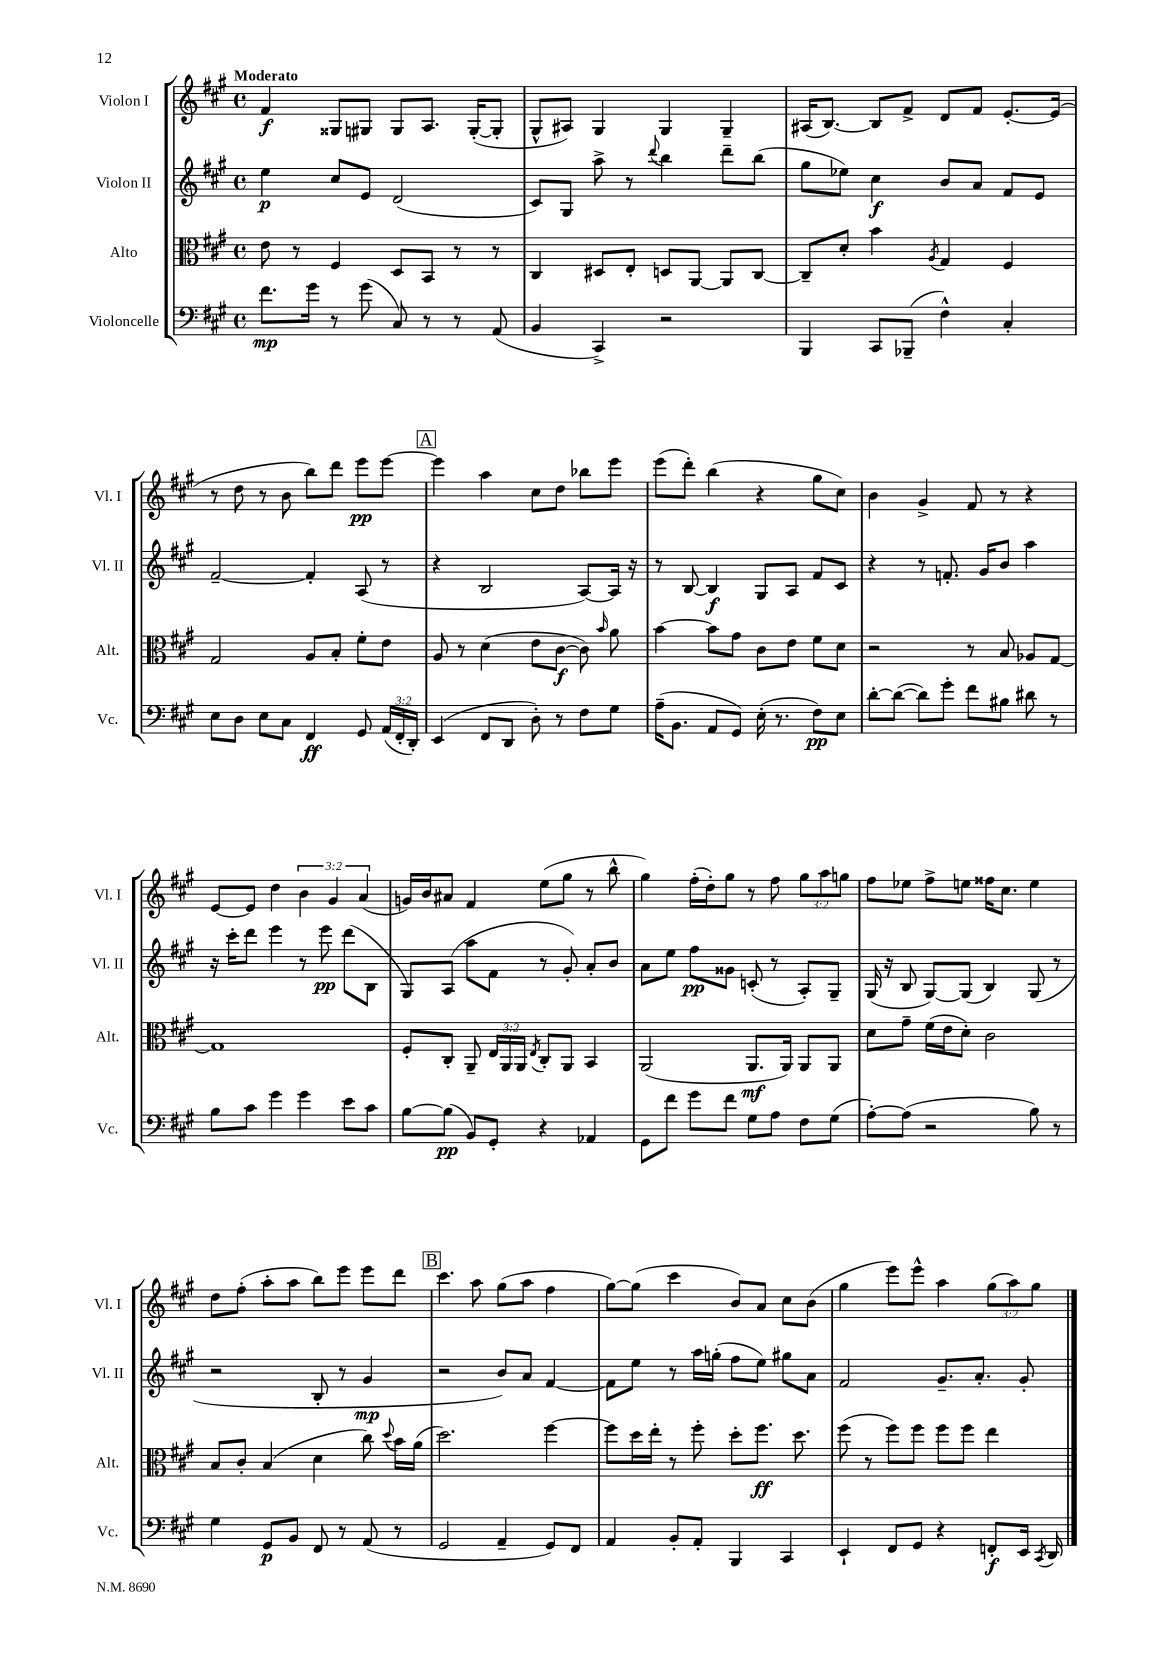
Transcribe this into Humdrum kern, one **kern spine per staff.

**kern	**dynam	**kern	**dynam	**kern	**dynam	**kern	**dynam
*part4	*part4	*part3	*part3	*part2	*part2	*part1	*part1
*staff4	*staff4	*staff3	*staff3	*staff2	*staff2	*staff1	*staff1
*I"Violoncelle	*	*I"Alto	*	*I"Violon II	*	*I"Violon I	*
*I'Vc.	*	*I'Alt.	*	*I'Vl. II	*	*I'Vl. I	*
*clefF4	*	*clefC3	*	*clefG2	*	*clefG2	*
*k[f#c#g#]	*	*k[f#c#g#]	*	*k[f#c#g#]	*	*k[f#c#g#]	*
*M4/4	*	*M4/4	*	*M4/4	*	*M4/4	*
*met(c)	*	*met(c)	*	*met(c)	*	*met(c)	*
=1	=1	=1	=1	=1	=1	=1	=1
!	!	!	!	!	!	!LO:TX:a:B:t=Moderato	!
8.f#\L	mp	8e\	.	4ee\	p	4f#/	f
.	.	8r	.	.	.	.	.
16g#\Jk	.	.	.	.	.	.	.
8r	.	4F#/	.	8cc#/L	.	8G##X/L	.
(8g#\	.	.	.	8e/J	.	8G#X/J	.
8C#/)	.	8D/L	.	(2d/	.	8G#/L	.
8r	.	8BB/J	.	.	.	8.A/J	.
8r	.	8r	.	.	.	.	.
.	.	.	.	.	.	([16G#'/KL	.
(8AA/	.	8r	.	.	.	8G#'/J]	.
=2	=2	=2	=2	=2	=2	=2	=2
4BB/	.	4C#/	.	8c#/L)	.	8G#^^/L	.
.	.	.	.	8G#/J	.	8A#X/J)	.
4CC#^/)	.	8D#X/L	.	8aa^\	.	4G#/	.
.	.	8E'/J	.	8r	.	.	.
.	.	.	.	8qqddd/	.	.	.
2r	.	8Dn/L	.	4bb\	.	4G#/	.
.	.	[8AA/J	.	.	.	.	.
.	.	8AA/L]	.	8ddd~\L	.	4G#~/	.
.	.	[8C#/J	.	(8bb\J	.	.	.
=3	=3	=3	=3	=3	=3	=3	=3
4BBB/	.	8C#~/L]	.	8gg#\L	.	(16A#X/KL	.
.	.	.	.	.	.	[8.B/J)	.
.	.	8d'/J	.	8ee-X\J)	.	.	.
8CC#/L	.	4b\	.	4cc#\	f	8B/L]	.
(8BBB-X~/J	.	.	.	.	.	8f#^/J	.
.	.	8qA/	.	.	.	.	.
4F#^^\)	.	4G#/	.	8b/L	.	8d/L	.
.	.	.	.	8a/J	.	8f#/J	.
4C#'/	.	4F#/	.	8f#/L	.	[8.e'/L	.
.	.	.	.	8e/J	.	.	.
.	.	.	.	.	.	(16e/Jk]	.
!!LO:LB:g=z
=4	=4	=4	=4	=4	=4	=4	=4
8E\L	.	2G#/	.	[2f#~/	.	8r	.
8D\J	.	.	.	.	.	8dd\	.
8E\L	.	.	.	.	.	8r	.
8C#\J	.	.	.	.	.	8b\	.
4FF#/	ff	8A/L	.	4f#'/]	.	8bb\L)	.
.	.	8B'/J	.	.	.	8ddd\J	.
8GG#/	.	8f#'\L	.	(8A/	.	8eee\L	pp
(24AA/LL	.	8e\J	.	8r	.	[8eee\J	.
24FF#'/	.	.	.	.	.	.	.
24DD'/JJ)	.	.	.	.	.	.	.
!!LO:REH:place=s1:t=A
=5	=5	=5	=5	=5	=5	=5	=5
(4EE/	.	8A/	.	4r	.	4eee\]	.
.	.	8r	.	.	.	.	.
8FF#/L	.	(4d\	.	2B/	.	4aa\	.
8DD/J	.	.	.	.	.	.	.
8D'\)	.	8e\L	.	.	.	8cc#\L	.
8r	.	[8c#\J	f	.	.	8dd\J	.
8F#\L	.	8c#\])	.	[8A/L)	.	8bb-X\L	.
.	.	16qqb/	.	.	.	.	.
8G#\J	.	8a\	.	16A/Jk]	.	8eee\J	.
.	.	.	.	16r	.	.	.
=6	=6	=6	=6	=6	=6	=6	=6
(16A~\KL	.	[4b\	.	8r	.	(8eee\L	.
8.BB\J	.	.	.	.	.	.	.
.	.	.	.	[8B/	.	8ddd'\J)	.
8AA/L	.	8b\L]	.	4B/]	f	(4bb\	.
8GG#/J)	.	8g#\J	.	.	.	.	.
(16E'\	.	8c#\L	.	8G#/L	.	4r	.
8.r	.	.	.	.	.	.	.
.	.	8e\J	.	8A/J	.	.	.
8F#\L)	pp	8f#\L	.	8f#/L	.	8gg#\L	.
8E\J	.	8d\J	.	8c#/J	.	8cc#\J)	.
=7	=7	=7	=7	=7	=7	=7	=7
[8d'\L	.	2r	.	4r	.	4b\	.
(8d\J_	.	.	.	.	.	.	.
8d\L])	.	.	.	8r	.	4g#^/	.
8g#'\J	.	.	.	8.fn'/	.	.	.
8f#\L	.	8r	.	.	.	8f#/	.
.	.	.	.	16g#/KL	.	.	.
8B#X\J	.	8B/	.	8b/J	.	8r	.
8d#X\	.	8A-X/L	.	4aa\	.	4r	.
8r	.	[8G#/J	.	.	.	.	.
!!LO:LB:g=z
=8	=8	=8	=8	=8	=8	=8	=8
8B\L	.	1G#]	.	16r	.	[8e/L	.
.	.	.	.	16ccc#'\KL	.	.	.
8c#\J	.	.	.	8ddd\J	.	8e/J]	.
4g#\	.	.	.	4eee\	.	4dd\	.
4g#\	.	.	.	8r	.	6b\	.
.	.	.	.	8eee\	pp	.	.
.	.	.	.	.	.	6g#/	.
8e\L	.	.	.	(8ddd\L	.	.	.
.	.	.	.	.	.	(6a/	.
8c#\J	.	.	.	8B\J	.	.	.
=9	=9	=9	=9	=9	=9	=9	=9
[8B\L	.	8F#'/L	.	8G#/L)	.	16gn/LL)	.
.	.	.	.	.	.	16b/J	.
(8B\J]	pp	8C#'/J	.	(8A/J	.	8a#X/J	.
8BB/L)	.	8AA~/	.	8aa\L	.	4f#/	.
8GG#'/J	.	24E/LL	.	8f#\J	.	.	.
.	.	24AA/	.	.	.	.	.
.	.	24AA/JJ	.	.	.	.	.
.	.	8qE/	.	.	.	.	.
4r	.	8C#'/L	.	8r	.	(8ee\L	.
.	.	8AA/J	.	8g#'/)	.	8gg#\J	.
4AA-X/	.	4BB/	.	8a'/L	.	8r	.
.	.	.	.	8b/J	.	8bb^^\	.
=10	=10	=10	=10	=10	=10	=10	=10
8GG#\L	.	(2AA/	.	8a\L	.	4gg#\)	.
8f#\J	.	.	.	8ee\J	.	.	.
8g#\L	.	.	.	8ff#\L	pp	(16ff#'\LL	.
.	.	.	.	.	.	16dd'\J)	.
8f#\J	.	.	.	8g##X\J	.	8gg#\J	.
8G#\L	.	8.AA/L	mf	(8cn'/	.	8r	.
8A\J	.	.	.	8r	.	8ff#\	.
.	.	16AA/Jk)	.	.	.	.	.
8F#\L	.	8AA/L	.	8A'/L)	.	12gg#\L	.
.	.	.	.	.	.	12aa\	.
(8G#\J	.	8AA/J	.	8G#~/J	.	.	.
.	.	.	.	.	.	12ggn\J	.
=11	=11	=11	=11	=11	=11	=11	=11
[8A'\L)	.	8d\L	.	(16G#/	.	8ff#\L	.
.	.	.	.	16r	.	.	.
(8A\J]	.	8g#~\J	.	8B/	.	8ee-X\J	.
2r	.	(16f#\LL	.	[8G#/L)	.	8ff#^\L	.
.	.	16e\J	.	.	.	.	.
.	.	8d'\J)	.	(8G#/J]	.	8een\J	.
.	.	2c#\	.	4B/)	.	16ff##X\KL	.
.	.	.	.	.	.	8.cc#\J	.
8B\)	.	.	.	(8G#/	.	4ee\	.
8r	.	.	.	8r	.	.	.
!!LO:LB:g=z
=12	=12	=12	=12	=12	=12	=12	=12
4G#\	.	8B/L	.	2r	.	8dd\L	.
.	.	8c#'/J	.	.	.	(8ff#'\J	.
8GG#/L	p	(4B/	.	.	.	8aa'\L	.
8BB/J	.	.	.	.	.	8aa\J	.
8FF#/	.	4d\	.	8B'/	.	8bb\L)	.
8r	.	.	.	8r	.	8eee\J	.
(8AA/	.	8cc#\)	.	4g#/	mp	8eee\L	.
.	.	8qqdd/	.	.	.	.	.
8r	.	16b\LL	.	.	.	8ddd\J	.
.	.	(16a\JJ	.	.	.	.	.
!!LO:REH:place=s1:t=B
=13	=13	=13	=13	=13	=13	=13	=13
2GG#/	.	2.dd\)	.	2r	.	4.ccc#\	.
.	.	.	.	.	.	8aa\	.
4AA~/	.	.	.	8b/L)	.	(8gg#\L	.
.	.	.	.	8a/J	.	8aa\J	.
8GG#/L)	.	[4ff#\	.	[4f#/	.	4ff#\	.
8FF#/J	.	.	.	.	.	.	.
=14	=14	=14	=14	=14	=14	=14	=14
4AA/	.	8ff#\L]	.	8f#\L]	.	[8gg#\L)	.
.	.	16dd\L	.	8ee\J	.	(8gg#\J]	.
.	.	16ee'\JJ	.	.	.	.	.
8BB'/L	.	8r	.	8r	.	4ccc#\	.
8AA'/J	.	8ff#'\	.	16aa\LL	.	.	.
.	.	.	.	(16ggn'\JJ	.	.	.
4BBB/	.	8dd'\L	.	8ff#\L	.	8b/L)	.
.	.	8.ff#\J	ff	8ee\J)	.	8a/J	.
4CC#/	.	.	.	8gg#X\L	.	8cc#\L	.
.	.	8.dd\	.	.	.	.	.
.	.	.	.	8a\J	.	(8b\J	.
=15	=15	=15	=15	=15	=15	=15	=15
4EE`/	.	(8ff#\	.	2f#/	.	4gg#\	.
.	.	8r	.	.	.	.	.
8FF#/L	.	8ff#\L)	.	.	.	8eee\L)	.
8GG#/J	.	8ff#\J	.	.	.	8eee^^\J	.
4r	.	8ff#\L	.	8.g#~/L	.	4aa\	.
.	.	8ff#\J	.	.	.	.	.
.	.	.	.	8.a'/J	.	.	.
8FFn'/L	f	4ee\	.	.	.	(12gg#\L	.
.	.	.	.	.	.	12aa\)	.
16EE/Jk	.	.	.	8g#'/	.	.	.
.	.	.	.	.	.	12gg#\J	.
8qCC#/	.	.	.	.	.	.	.
16DD/	.	.	.	.	.	.	.
==	==	==	==	==	==	==	==
*-	*-	*-	*-	*-	*-	*-	*-
